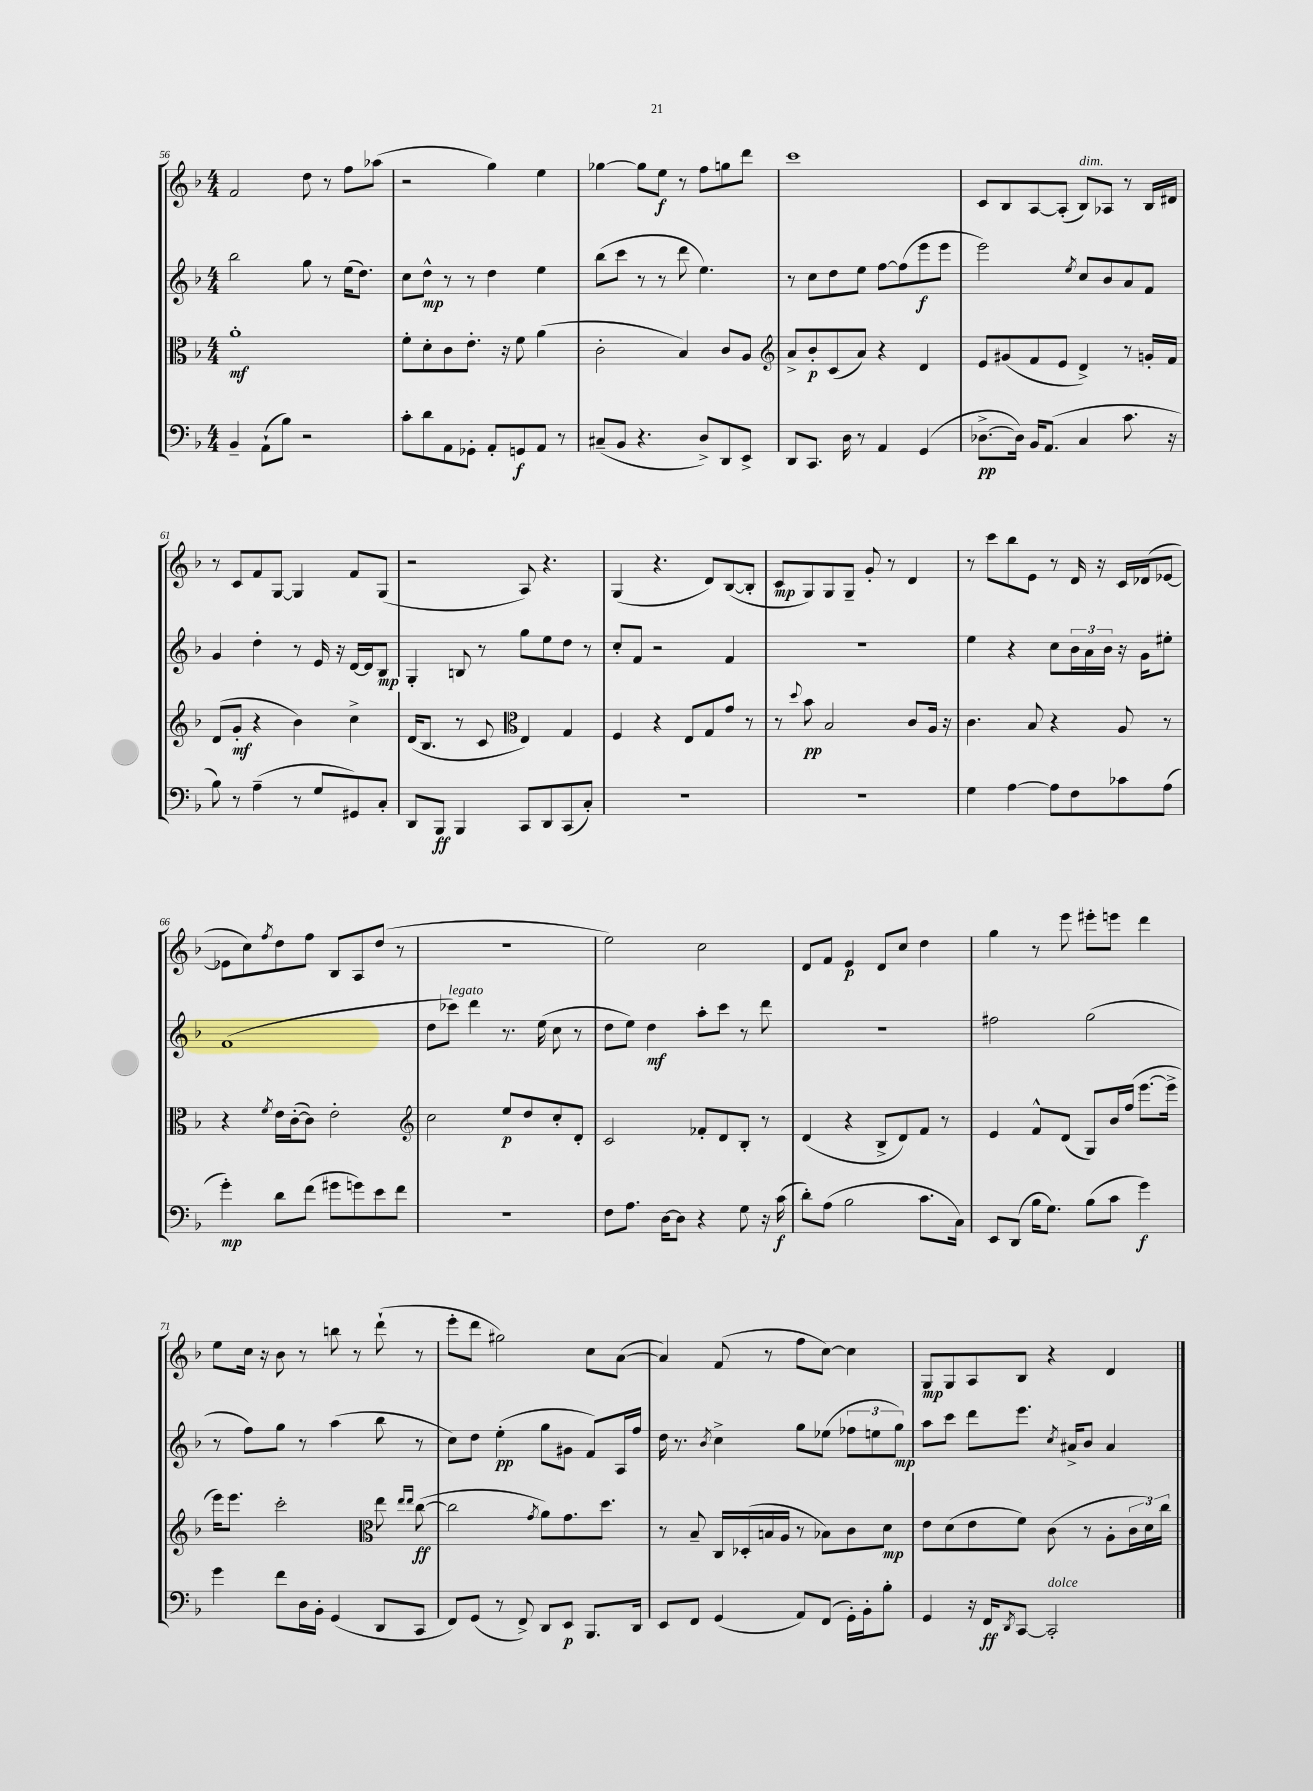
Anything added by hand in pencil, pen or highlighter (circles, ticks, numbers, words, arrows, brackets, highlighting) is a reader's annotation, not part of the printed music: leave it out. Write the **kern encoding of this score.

**kern	**dynam	**kern	**dynam	**kern	**dynam	**kern	**dynam
*part4	*part4	*part3	*part3	*part2	*part2	*part1	*part1
*staff4	*staff4	*staff3	*staff3	*staff2	*staff2	*staff1	*staff1
*clefF4	*	*clefC3	*	*clefG2	*	*clefG2	*
*k[b-]	*	*k[b-]	*	*k[b-]	*	*k[b-]	*
*M4/4	*	*M4/4	*	*M4/4	*	*M4/4	*
=56	=56	=56	=56	=56	=56	=56	=56
4BB-~/	.	1a'	mf	2bb-\	.	2f/	.
(8AA`\L	.	.	.	.	.	.	.
8B-\J)	.	.	.	.	.	.	.
2r	.	.	.	8gg\	.	8dd\	.
.	.	.	.	8r	.	8r	.
.	.	.	.	(16ee\KL	.	8ff\L	.
.	.	.	.	8.dd\J)	.	.	.
.	.	.	.	.	.	(8aa-X\J	.
=57	=57	=57	=57	=57	=57	=57	=57
8c'\L	.	8f'\L	.	8cc\L	.	2r	.
8d\	.	8d'\	.	8dd^^\J	mp	.	.
8AA\	.	8c\	.	8r	.	.	.
8GG-X'\J	.	8.e'\J	.	8r	.	.	.
8AA'/L	.	.	.	4dd\	.	4gg\)	.
.	.	16r	.	.	.	.	.
8GGn/	f	8f\	.	.	.	.	.
8AA/J	.	(4a\	.	4ee\	.	4ee\	.
8r	.	.	.	.	.	.	.
=58	=58	=58	=58	=58	=58	=58	=58
(8C#X~/L	.	2c'\	.	(8bb-\L	.	[4gg-X\	.
8BB-/J	.	.	.	8ccc\J	.	.	.
4.r	.	.	.	8r	.	8gg-\L]	.
.	.	.	.	8r	.	8ee\J	f
.	.	4B-/)	.	8ddd\	.	8r	.
8D^/L)	.	.	.	4.ee\)	.	8ff\L	.
8DD/	.	8c/L	.	.	.	8ggn\	.
8EE^/J	.	8A/J	.	.	.	8ddd\J	.
=59	=59	=59	=59	=59	=59	=59	=59
*	*	*clefG2	*	*	*	*	*
8DD/L	.	8a^/L	.	8r	.	1ccc	.
8.CC/J	.	8b-'/	p	8cc\L	.	.	.
.	.	(8c/	.	8dd\	.	.	.
16D\	.	.	.	.	.	.	.
8r	.	8a/J)	.	8ee\J	.	.	.
4AA/	.	4r	.	[8ff\L	.	.	.
.	.	.	.	(8ff\]	.	.	.
(4GG/	.	4d/	.	8eee\	f	.	.
.	.	.	.	8eee\J	.	.	.
=60	=60	=60	=60	=60	=60	=60	=60
[8.D-X^\L	pp	8e/L	.	2eee\)	.	8c/L	.
.	.	(8g#X/	.	.	.	8B-/	.
16D-\Jk])	.	.	.	.	.	.	.
16BB-/KL	.	8f/	.	.	.	[8A/	.
(8.AA/J	.	.	.	.	.	.	.
.	.	8e/J	.	.	.	(8A'/J]	.
.	.	.	.	8qee/	.	.	.
!	!	!	!	!	!	!LO:TX:a:i:t=dim.	!
4C/	.	4d^/)	.	8cc/L	.	8B-/L)	.
.	.	.	.	8b-/	.	8A-X/J	.
8.c\	.	8r	.	8a/	.	8r	.
.	.	16gn'/LL	.	8f/J	.	16B-/LL	.
16r	.	16f/JJ	.	.	.	16d#X/JJ	.
!!LO:LB:g=z
=61	=61	=61	=61	=61	=61	=61	=61
8B-\)	.	(8d/L	.	4g/	.	8r	.
8r	.	8g'/J	mf	.	.	8c/L	.
(4A~\	.	4r	.	4dd'\	.	8f/	.
.	.	.	.	.	.	[8G/J	.
8r	.	4b-\)	.	8r	.	4G/]	.
8G/L	.	.	.	16e/	.	.	.
.	.	.	.	16r	.	.	.
8GG#X/)	.	4cc^\	.	[16d/LL	.	8f/L	.
.	.	.	.	16d/J]	.	.	.
8C'/J	.	.	.	8B-/J	mp	(8G/J	.
=62	=62	=62	=62	=62	=62	=62	=62
8DD/L	.	(16d/KL	.	4G'/	.	2r	.
.	.	8.B-/J	.	.	.	.	.
8BBB-/J	ff	.	.	.	.	.	.
4BBB-/	.	8r	.	8Bn/	.	.	.
.	.	8c/	.	8r	.	.	.
*	*	*clefC3	*	*	*	*	*
8CC/L	.	4E/)	.	8gg\L	.	8A/)	.
8DD/	.	.	.	8ee\	.	4.r	.
(8CC/	.	4G/	.	8dd\J	.	.	.
8C'/J)	.	.	.	8r	.	.	.
=63	=63	=63	=63	=63	=63	=63	=63
1r	.	4F/	.	8cc'/L	.	(4G/	.
.	.	.	.	8f/J	.	.	.
.	.	4r	.	2r	.	4.r	.
.	.	8E/L	.	.	.	.	.
.	.	8G/	.	.	.	8d/L)	.
.	.	8g/J	.	4f/	.	([8B-/	.
.	.	8r	.	.	.	8B-'/J]	.
=64	=64	=64	=64	=64	=64	=64	=64
1r	.	8r	.	1r	.	8c/L	mp
.	.	8qqdd/	.	.	.	.	.
.	.	8b-\	pp	.	.	8G/)	.
.	.	2B-/	.	.	.	8G/	.
.	.	.	.	.	.	8G~/J	.
.	.	.	.	.	.	8g'/	.
.	.	.	.	.	.	8r	.
.	.	8c/L	.	.	.	4d/	.
.	.	16A/Jk	.	.	.	.	.
.	.	16r	.	.	.	.	.
=65	=65	=65	=65	=65	=65	=65	=65
4G\	.	4.c\	.	4ee\	.	8r	.
.	.	.	.	.	.	8ccc\L	.
[4A\	.	.	.	4r	.	8bb-\	.
.	.	8B-/	.	.	.	8e\J	.
8A\L]	.	4r	.	8cc\L	.	8r	.
8F\	.	.	.	24b-\L	.	16d/	.
.	.	.	.	24a\	.	.	.
.	.	.	.	.	.	16r	.
.	.	.	.	24b-\JJ	.	.	.
8c-X\	.	8A/	.	16r	.	16c/LL	.
.	.	.	.	16g\KL	.	(16d-X/J	.
(8A\J	.	8r	.	8ee#X'\J	.	[8e-X/J	.
!!LO:LB:g=z
=66	=66	=66	=66	=66	=66	=66	=66
4g'\)	mp	4r	.	(1f	.	8e-X\L]	.
.	.	.	.	.	.	8cc\)	.
.	.	8qf/	.	.	.	8qff/	.
8d\L	.	16e\LL	.	.	.	8dd\	.
.	.	([16c'\J	.	.	.	.	.
(8f\J	.	8c\J])	.	.	.	8ff\J	.
8g#X\L	.	2e'\	.	.	.	8B-/L	.
8gn\)	.	.	.	.	.	8A/	.
8e\	.	.	.	.	.	(8dd/J	.
8f\J	.	.	.	.	.	8r	.
=67	=67	=67	=67	=67	=67	=67	=67
*	*	*clefG2	*	*	*	*	*
1r	.	2cc\	.	8dd\L	.	1r	.
!	!	!	!	!LO:TX:a:i:t=legato	!	!	!
.	.	.	.	8ccc-X\J)	.	.	.
.	.	.	.	4ddd\	.	.	.
.	.	8ee/L	p	8.r	.	.	.
.	.	8dd/	.	.	.	.	.
.	.	.	.	(16ee\	.	.	.
.	.	8cc'/	.	8cc\	.	.	.
.	.	8d'/J	.	8r	.	.	.
=68	=68	=68	=68	=68	=68	=68	=68
8F\L	.	2c/	.	8dd\L	.	2ee\)	.
8.A\J	.	.	.	8ee\J)	.	.	.
.	.	.	.	4dd\	mf	.	.
[16D\KL	.	.	.	.	.	.	.
8D\J]	.	.	.	.	.	.	.
4r	.	8f-X'/L	.	8aa'\L	.	2cc\	.
.	.	8d/	.	8ccc\J	.	.	.
8G\	.	8B-'/J	.	8r	.	.	.
16r	.	8r	.	8ddd\	.	.	.
(16c\	f	.	.	.	.	.	.
=69	=69	=69	=69	=69	=69	=69	=69
8d'\L)	.	(4d/	.	1r	.	8d/L	.
(8A\J	.	.	.	.	.	8f/J	.
2B-\	.	4r	.	.	.	4e/	p
.	.	8B-^/L	.	.	.	8d/L	.
.	.	8d/)	.	.	.	8cc/J	.
8.c\L	.	8f/J	.	.	.	4dd\	.
.	.	8r	.	.	.	.	.
16C\Jk)	.	.	.	.	.	.	.
=70	=70	=70	=70	=70	=70	=70	=70
8EE/L	.	4e/	.	2ff#X\	.	4gg\	.
(8DD/J	.	.	.	.	.	.	.
16B-\KL	.	8f^^/L	.	.	.	8r	.
8.G\J)	.	.	.	.	.	.	.
.	.	(8d/J	.	.	.	8eee\	.
(8B-\L	.	8G/L)	.	(2gg\	.	8eee#X'\L	.
8c\J	.	16b-/L	.	.	.	8eeen\J	.
.	.	(16ff/JJ	.	.	.	.	.
4g\)	f	[8.eee\L	.	.	.	4ddd\	.
.	.	16eee^\Jk]	.	.	.	.	.
!!LO:LB:g=z
=71	=71	=71	=71	=71	=71	=71	=71
4g\	.	16eee\KL)	.	8r	.	8ee\L	.
.	.	8.eee\J	.	.	.	.	.
.	.	.	.	8ff\L)	.	16cc\Jk	.
.	.	.	.	.	.	16r	.
8f\L	.	2ccc'\	.	8gg\J	.	8b-\	.
16D\L	.	.	.	8r	.	8r	.
16BB-'\JJ	.	.	.	.	.	.	.
(4GG/	.	.	.	(4aa\	.	8bbn\	.
.	.	.	.	.	.	8r	.
*	*	*clefC3	*	*	*	*	*
8DD/L	.	8ee\	.	8bb-\	.	(8ddd`\	.
.	.	16qqee/LL	.	.	.	.	.
.	.	16qqee/JJ	.	.	.	.	.
8CC/J	.	([8cc\	ff	8r	.	8r	.
=72	=72	=72	=72	=72	=72	=72	=72
8FF/L)	.	2cc\]	.	8cc\L)	.	8eee'\L	.
(8GG/J	.	.	.	8dd\J	.	8ddd\J	.
8r	.	.	.	(4ee'\	pp	2gg#X\)	.
8FF^/)	.	.	.	.	.	.	.
.	.	8qg/	.	.	.	.	.
8DD/L	.	8a\L)	.	8gg\L	.	.	.
8EE/J	p	8.g\	.	8g#X\J	.	.	.
8.BBB-/L	.	.	.	8f/L)	.	8cc\L	.
.	.	8.dd\J	.	.	.	.	.
.	.	.	.	16A/L	.	([8a\J	.
16DD/Jk	.	.	.	16ff/JJ	.	.	.
=73	=73	=73	=73	=73	=73	=73	=73
8EE/L	.	8r	.	16dd\	.	4a/])	.
.	.	.	.	8.r	.	.	.
8FF/J	.	8B-~/	.	.	.	.	.
.	.	.	.	8qb-/	.	.	.
(4GG/	.	16C/LL	.	4cc^\	.	(8f/	.
.	.	(16D-X'/	.	.	.	.	.
.	.	16Bn/	.	.	.	8r	.
.	.	16A/JJ	.	.	.	.	.
8AA/L)	.	8r	.	8gg\L	.	8ff\L	.
(8FF/J	.	8B-X\L)	.	(8ee-X\J	.	[8cc\J)	.
16GG'\LL)	.	8c\	.	12ff-X\L	.	4cc\]	.
16BB-'\J	.	.	.	.	.	.	.
.	.	.	.	12een\	.	.	.
8B-'\J	.	8d\J	mp	.	.	.	.
.	.	.	.	12gg\J)	mp	.	.
=74	=74	=74	=74	=74	=74	=74	=74
4GG/	.	8e\L	.	8aa\L	.	8G/L	mp
.	.	(8d\	.	8ccc\J	.	8G/	.
16r	.	8e\	.	8ddd\L	.	8A/	.
16FF/KL	ff	.	.	.	.	.	.
8qDD/	.	.	.	.	.	.	.
[8CC/J	.	8f\J)	.	8.eee\J	.	8B-/J	.
!LO:TX:a:i:t=dolce	!	!	!	!	!	!	!
2CC'/]	.	(8c\	.	.	.	4r	.
.	.	.	.	8qcc/	.	.	.
.	.	.	.	16a#X^/KL	.	.	.
.	.	8r	.	8b-/J	.	.	.
.	.	8A'\L	.	4a#/	.	4d/	.
.	.	24c\L	.	.	.	.	.
.	.	24d\)	.	.	.	.	.
.	.	24cc\JJ	.	.	.	.	.
==	==	==	==	==	==	==	==
*-	*-	*-	*-	*-	*-	*-	*-
